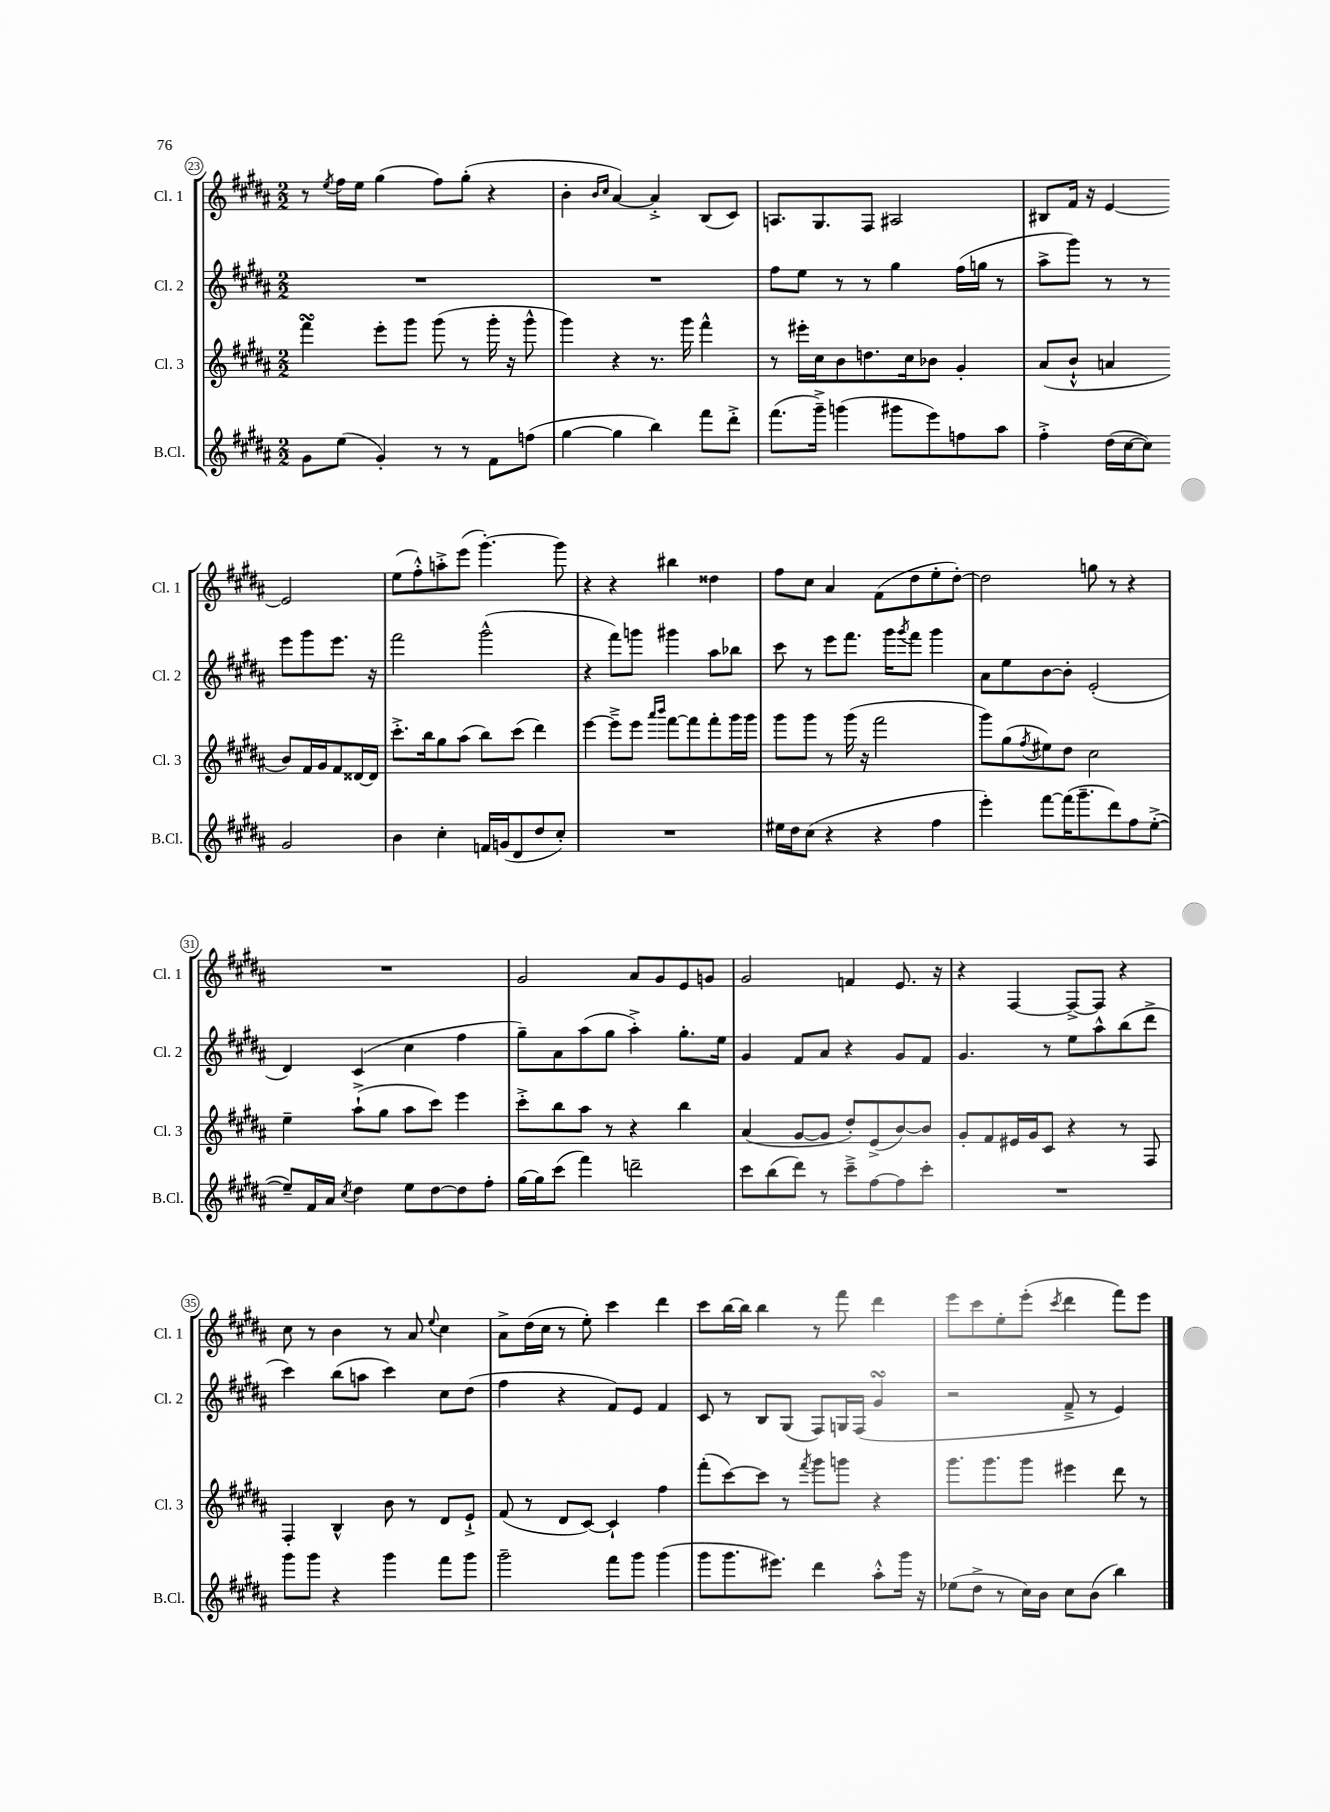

**kern	**kern	**kern	**kern
*part4	*part3	*part2	*part1
*staff4	*staff3	*staff2	*staff1
*I"B.Cl.	*I"Cl. 3	*I"Cl. 2	*I"Cl. 1
*I'B.Cl.	*I'Cl. 3	*I'Cl. 2	*I'Cl. 1
*clefG2	*clefG2	*clefG2	*clefG2
*k[f#c#g#d#a#]	*k[f#c#g#d#a#]	*k[f#c#g#d#a#]	*k[f#c#g#d#a#]
*M2/2	*M2/2	*M2/2	*M2/2
=23	=23	=23	=23
8g#\L	4fff#sSSS\	1r	8r
.	.	.	8qee/
(8ee\J	.	.	16ff#\LL
.	.	.	16ee\JJ
4g#'/)	8eee'\L	.	(4gg#\
.	8ggg#\J	.	.
8r	(8ggg#\	.	8ff#\L)
8r	8r	.	(8gg#'\J
8f#\L	16ggg#'\	.	4r
.	16r	.	.
(8ffn\J	8ggg#^^\	.	.
=24	=24	=24	=24
[4gg#\	4ggg#\)	1r	4b'\
.	.	.	16qqb/LL
.	.	.	16qqcc#/JJ
4gg#\]	4r	.	[4a#/)
4bb\)	8.r	.	4a#'^/]
.	16ggg#\	.	.
8fff#\L	4fff#^^\	.	(8B/L
8ddd#'^\J	.	.	8c#/J)
=25	=25	=25	=25
(8.fff#\L	8r	8ff#\L	8.An/L
.	16eee#X'\LL	8ee\J	.
16ggg#~^\Jk)	16cc#\J	.	8.G#/
(4gggn\	8b\	8r	.
.	8.ddn\	8r	8F#/J
8ggg#X\L	.	4gg#\	2A#X/
.	16cc#\k	.	.
8eee\)	8b-X\J	.	.
8ffn\	4g#'/	(16ff#\LL	.
.	.	16ggn\JJ	.
8aa#\J	.	8r	.
=26	=26	=26	=26
4ff#'^\	(8a#/L	8aa#^\L	8B#X/L
.	8b`^^/J	8ggg#\J)	16f#/Jk
.	.	.	16r
(16dd#\LL	4an/	8r	[4e/
[16cc#\J	.	.	.
8cc#\J])	.	8r	.
2g#/	8b/L)	8eee\L	2e/]
.	16f#/L	8ggg#\	.
.	16g#/J	.	.
.	8f#/	8.eee\J	.
.	[16d##X/L	.	.
.	16d##/JJ]	16r	.
!!LO:LB:g=z
=27	=27	=27	=27
4b\	8.ccc#'^\L	2fff#\	(8ee\L
.	.	.	8ff#'^^\)
.	16bb\k	.	.
4cc#'\	8gg#\	.	8aan'^\
.	(8aa#\J	.	(8eee\J
16fn/LL	8bb\L)	(2ggg#^^\	[4.ggg#'\)
(16gn/J	.	.	.
8d#/	(8ccc#\J	.	.
8dd#/	4ddd#\)	.	.
8cc#'/J)	.	.	8ggg#\]
=28	=28	=28	=28
1r	[4eee\	4r	4r
.	8eee~^\L]	8fff#\L)	4r
.	8eee\J	8gggn\J	.
.	16qqaaa#/LL	.	.
.	16qqbbb/JJ	.	.
.	[8fff#\L	4ggg#X\	4bb#X\
.	8fff#\]	.	.
.	8fff#'\	8aa#\L	4dd##X\
.	16ggg#\L	8bb-X\J	.
.	16ggg#\JJ	.	.
=29	=29	=29	=29
16ee#X\LL	8ggg#\L	8ccc#\	8ff#\L
16dd#\J	.	.	.
(8cc#\J	8ggg#\J	8r	8cc#\J
4r	8r	8eee\L	4a#/
.	(16ggg#\	8.fff#\J	.
.	16r	.	.
4r	2fff#\	.	(8f#\L
.	.	16ggg#\KL	.
.	.	8qggg#/	.
.	.	8fff#\J	8dd#\
4ff#\	.	4ggg#\	8ee'\
.	.	.	[8dd#'\J)
=30	=30	=30	=30
4eee'\)	8ggg#\L)	8a#\L	2dd#\]
.	(8gg#\	8ee\	.
.	8qff#/	.	.
[8fff#\L	8ee#X\)	[8b\	.
(16fff#\K]	8dd#\J	8b'\J]	.
8.ggg#~\	.	.	.
.	2cc#\	(2e'/	8ggn\
8ddd#\)	.	.	8r
8ff#\	.	.	4r
([8ee'^\J	.	.	.
!!LO:LB:g=z
=31	=31	=31	=31
8ee~/L])	4ee~\	4d#/)	1r
16f#/L	.	.	.
16a#/JJ	.	.	.
8qcc#/	.	.	.
4dd#\	(8aa#`^\L	(4c#/	.
.	8gg#\J	.	.
8ee\L	8aa#\L	4cc#\	.
[8dd#\	8ccc#\J)	.	.
8dd#\]	4eee\	4ff#\	.
8ff#'\J	.	.	.
=32	=32	=32	=32
[16gg#\LL	8ccc#'^\L	8gg#~\L)	2g#/
16gg#\J]	.	.	.
(8ccc#\J	8bb\	8a#\	.
4fff#\)	8aa#\J	(8aa#\	.
.	8r	8gg#\J	.
2dddn~\	4r	4aa#'^\)	8a#/L
.	.	.	8g#/
.	4bb\	8.gg#'\L	8e/
.	.	.	8gn/J
.	.	16ee\Jk	.
=33	=33	=33	=33
8ccc#\L	(4a#/	4g#/	2g#/
(8bb\	.	.	.
8ddd#\J)	[8g#/L	8f#/L	.
8r	8g#/J]	8a#/J	.
8ccc#~^\L	8dd#'/L)	4r	4fn/
[8ff#\	(8e^/	.	.
8ff#\]	[8b/)	8g#/L	8.e/
8ccc#'\J	8b/J]	8f#/J	.
.	.	.	16r
=34	=34	=34	=34
1r	8g#'/L	4.g#/	4r
.	8f#/	.	.
.	16e#X/L	.	[4F#/
.	16g#/J	.	.
.	8c#/J	8r	.
.	4r	8ee\L	8F#^/L_
.	.	8aa#^^\	8F#/J]
.	8r	(8bb\	4r
.	8F#/	8ddd#^\J	.
!!LO:LB:g=z
=35	=35	=35	=35
8ggg#\L	4F#'/	4ccc#\)	8cc#\
8ggg#\J	.	.	8r
4r	4B^^/	(8bb\L	4b\
.	.	8aan\J	.
4ggg#\	8b\	4ccc#\)	8r
.	8r	.	8a#/
.	.	.	8qqee/
8fff#\L	8d#/L	8cc#\L	4cc#\
8ggg#\J	8e`^/J	(8dd#\J	.
=36	=36	=36	=36
2ggg#~\	(8f#/	4ff#\	8a#^\L
.	8r	.	(16dd#\L
.	.	.	16cc#\JJ
.	8d#/L	4r	8r
.	[8c#/J)	.	8ee'\)
8fff#\L	4c#`/]	8f#/L)	4ccc#\
8ggg#\J	.	8e/J	.
(4ggg#\	4ff#\	4f#/	4ddd#\
=37	=37	=37	=37
8ggg#\L	(8fff#'\L	8c#/	8ccc#\L
8.ggg#\	[8ccc#\)	8r	[16bb\L
.	.	.	16bb\JJ]
.	8ccc#\J]	8B/L	4bb\
8.eee#X\J)	.	.	.
.	8r	(8G#/J	.
.	8qfff#/	.	.
4ddd#\	8ggg#\L	8F#/L)	8r
.	8gggn\J	16Gn/L	8fff#\
.	.	(16F#/JJ	.
8aa#'^^\L	4r	4g#sSSS/	4ddd#\
16ggg#\Jk	.	.	.
16r	.	.	.
=38	=38	=38	=38
(8ee-X\L	8.ggg#\L	2r	8eee\L
8dd#^\J	.	.	8ccc#\
.	8.ggg#\	.	.
8r	.	.	8ee'\
16cc#\LL)	8ggg#\J	.	(8eee'\J
16b\JJ	.	.	.
.	.	.	8qccc#/
8cc#\L	4eee#X\	8f#~^/	4ddd#\
(8b\J	.	8r	.
4bb\)	8ddd#\	4e/)	8fff#\L)
.	8r	.	8eee\J
==	==	==	==
*-	*-	*-	*-
